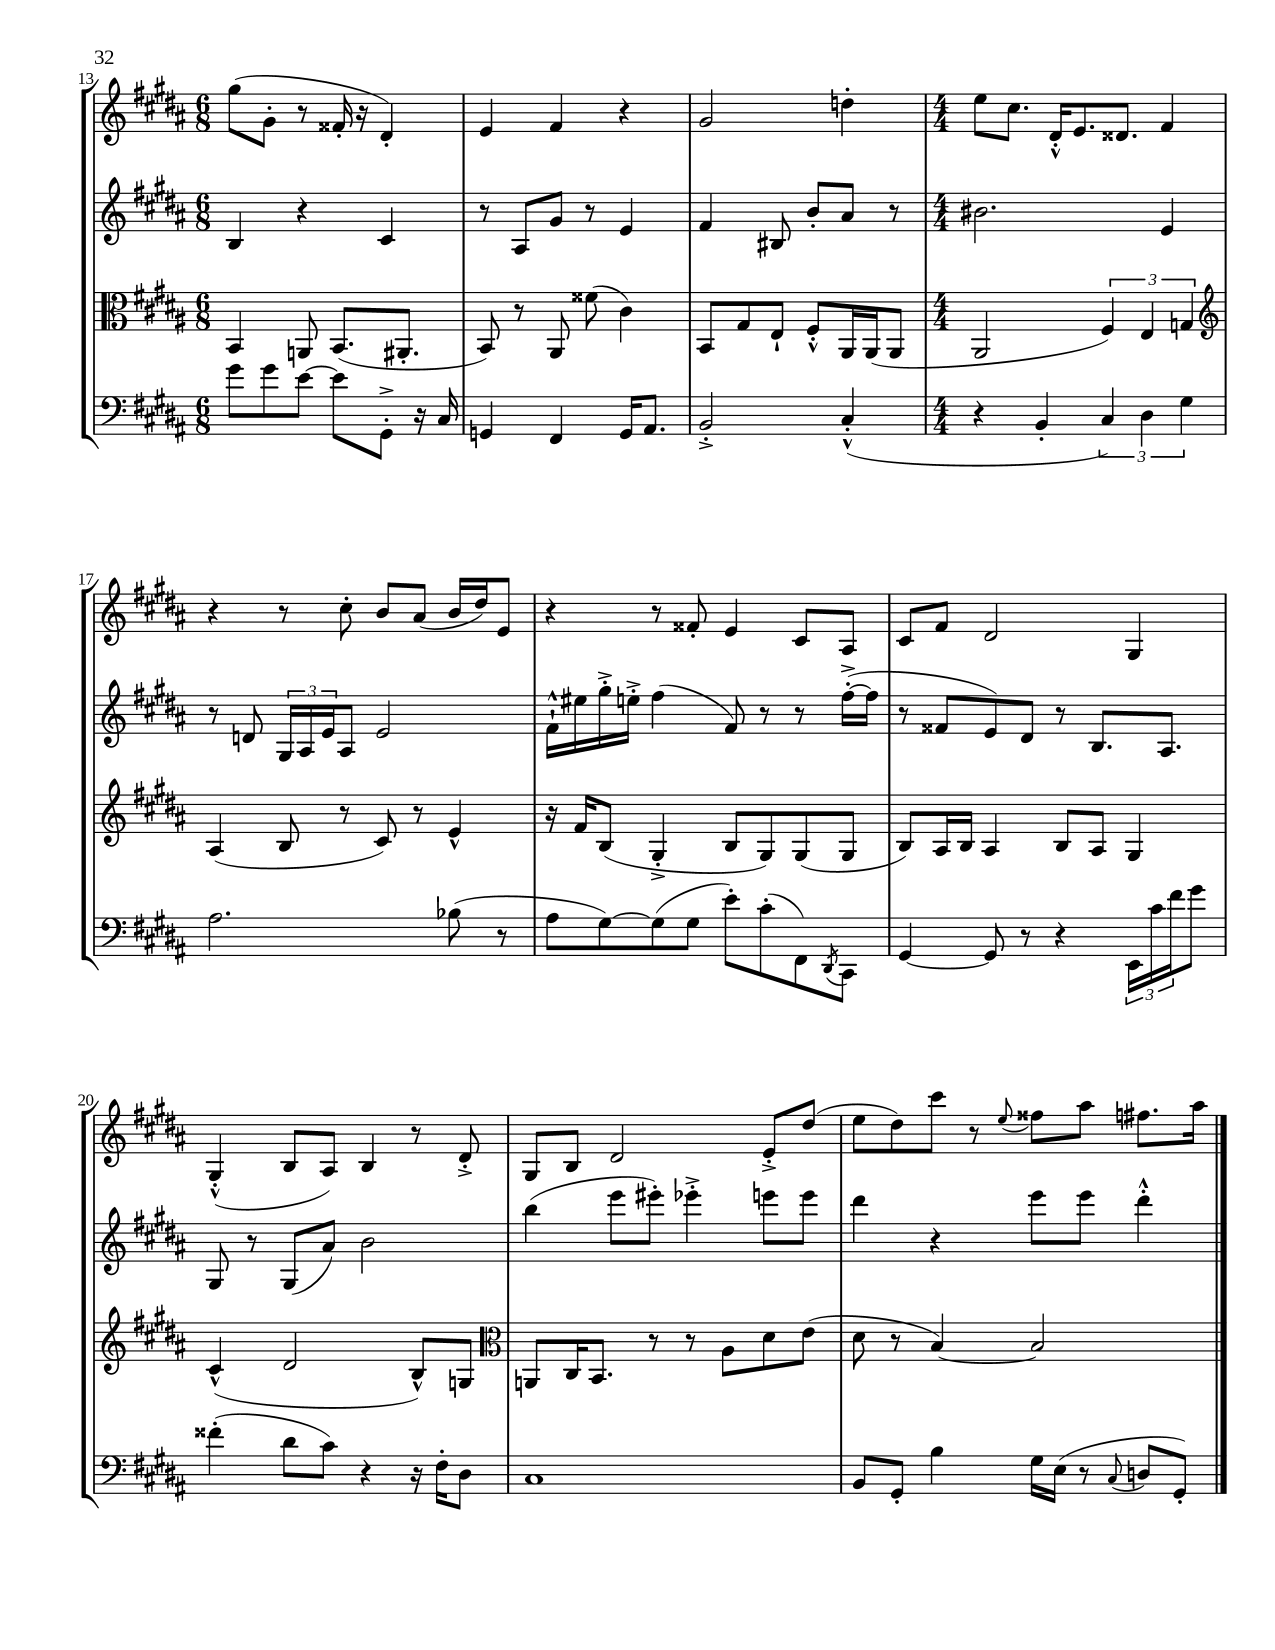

**kern	**kern	**kern	**kern
*part4	*part3	*part2	*part1
*staff4	*staff3	*staff2	*staff1
*clefF4	*clefC3	*clefG2	*clefG2
*k[f#c#g#d#a#]	*k[f#c#g#d#a#]	*k[f#c#g#d#a#]	*k[f#c#g#d#a#]
*M6/8	*M6/8	*M6/8	*M6/8
=13	=13	=13	=13
8g#\L	4BB/	4B/	(8gg#\L
8g#\	.	.	8g#'\J
[8e\J	8AAn/	4r	8r
8e\L]	(8.BB/L	.	16f##X'/
.	.	.	16r
8GG#'^\J	.	4c#/	4d#'/)
.	8.AA#X'/J	.	.
16r	.	.	.
16C#/	.	.	.
=14	=14	=14	=14
4GGn/	8BB/)	8r	4e/
.	8r	8A#/L	.
4FF#/	8AA#/	8g#/J	4f#/
.	(8f##X\	8r	.
16GG/KL	4c#\)	4e/	4r
8.AA#/J	.	.	.
=15	=15	=15	=15
2BB'^/	8BB/L	4f#/	2g#/
.	8G#/	.	.
.	8E`/J	8B#X/	.
.	8F#'^^/L	8b'/L	.
(4C#'^^/	16AA#/L	8a#/J	4ddn'\
.	(16AA#/J	.	.
.	8AA#/J	8r	.
=16	=16	=16	=16
*M4/4	*M4/4	*M4/4	*M4/4
4r	2AA#/	2.b#X\	8ee\L
.	.	.	8.cc#\J
4BB'/	.	.	.
.	.	.	16d#'^^/KL
.	.	.	8.e/
6C#/)	6F#/)	.	.
.	.	.	8.d##X/J
6D#\	6E/	.	.
.	.	4e/	4f#/
6G#\	6Gn/	.	.
!!LO:LB:g=z
=17	=17	=17	=17
*	*clefG2	*	*
2.A#\	(4A#/	8r	4r
.	.	8dn/	.
.	8B/	24G#/LL	8r
.	.	24A#/	.
.	.	24e/J	.
.	8r	8A#/J	8cc#'\
.	8c#/)	2e/	8b/L
.	8r	.	(8a#/J
(8B-X\	4e^^/	.	16b/LL
.	.	.	16dd#/J)
8r	.	.	8e/J
=18	=18	=18	=18
8A#\L	16r	16f#`^^\LL	4r
.	16f#/KL	16ee#X\	.
[8G#\)	(8B/J	16gg#'^\	.
.	.	16een'^\JJ	.
(8G#\]	4G#'^/	(4ff#\	8r
8G#\J	.	.	8f##X'/
8e'\L)	8B/L	8f#/)	4e/
(8c#'\	8G#/)	8r	.
8FF#\)	(8G#/	8r	8c#/L
8qDD#/	.	.	.
8CC#\J	8G#/J	([16ff#'^\LL	8A#/J
.	.	16ff#\JJ]	.
=19	=19	=19	=19
[4GG#/	8B/L)	8r	8c#/L
.	16A#/L	8f##X/L	8f#/J
.	16B/JJ	.	.
8GG#/]	4A#/	8e/)	2d#/
8r	.	8d#/J	.
4r	8B/L	8r	.
.	8A#/J	8.B/L	.
24EE\LL	4G#/	.	4G#/
24c#\	.	.	.
.	.	8.A#/J	.
24f#\J	.	.	.
8g#\J	.	.	.
!!LO:LB:g=z
=20	=20	=20	=20
(4f##X'\	(4c#^^/	8G#/	(4G#'^^/
.	.	8r	.
8d#\L	2d#/	(8G#/L	8B/L
8c#\J)	.	8a#/J)	8A#/J)
4r	.	2b\	4B/
16r	8B^^/L)	.	8r
16F#'\KL	.	.	.
8D#\J	8Gn/J	.	8d#'^/
=21	=21	=21	=21
*	*clefC3	*	*
1C#	8AAn/L	(4bb\	8G#/L
.	16C#/K	.	8B/J
.	8.BB/J	.	.
.	.	8eee\L	2d#/
.	8r	8eee#X'\J)	.
.	8r	4eee-X'^\	.
.	8A#\L	.	.
.	8d#\	8eeen\L	8e'^/L
.	(8e\J	8eee\J	(8dd#/J
=22	=22	=22	=22
8BB/L	8d#\	4ddd#\	8ee\L
8GG#'/J	8r	.	8dd#\)
4B\	[4B/)	4r	8ccc#\J
.	.	.	8r
.	.	.	8qqee/
16G#\LL	2B/]	8eee\L	8ff##X\L
(16E\JJ	.	.	.
8r	.	8eee\J	8aa#\J
8qqC#/	.	.	.
8Dn/L	.	4ddd#'^^\	8.ff#X\L
8GG#'/J)	.	.	.
.	.	.	16aa#\Jk
==	==	==	==
*-	*-	*-	*-
